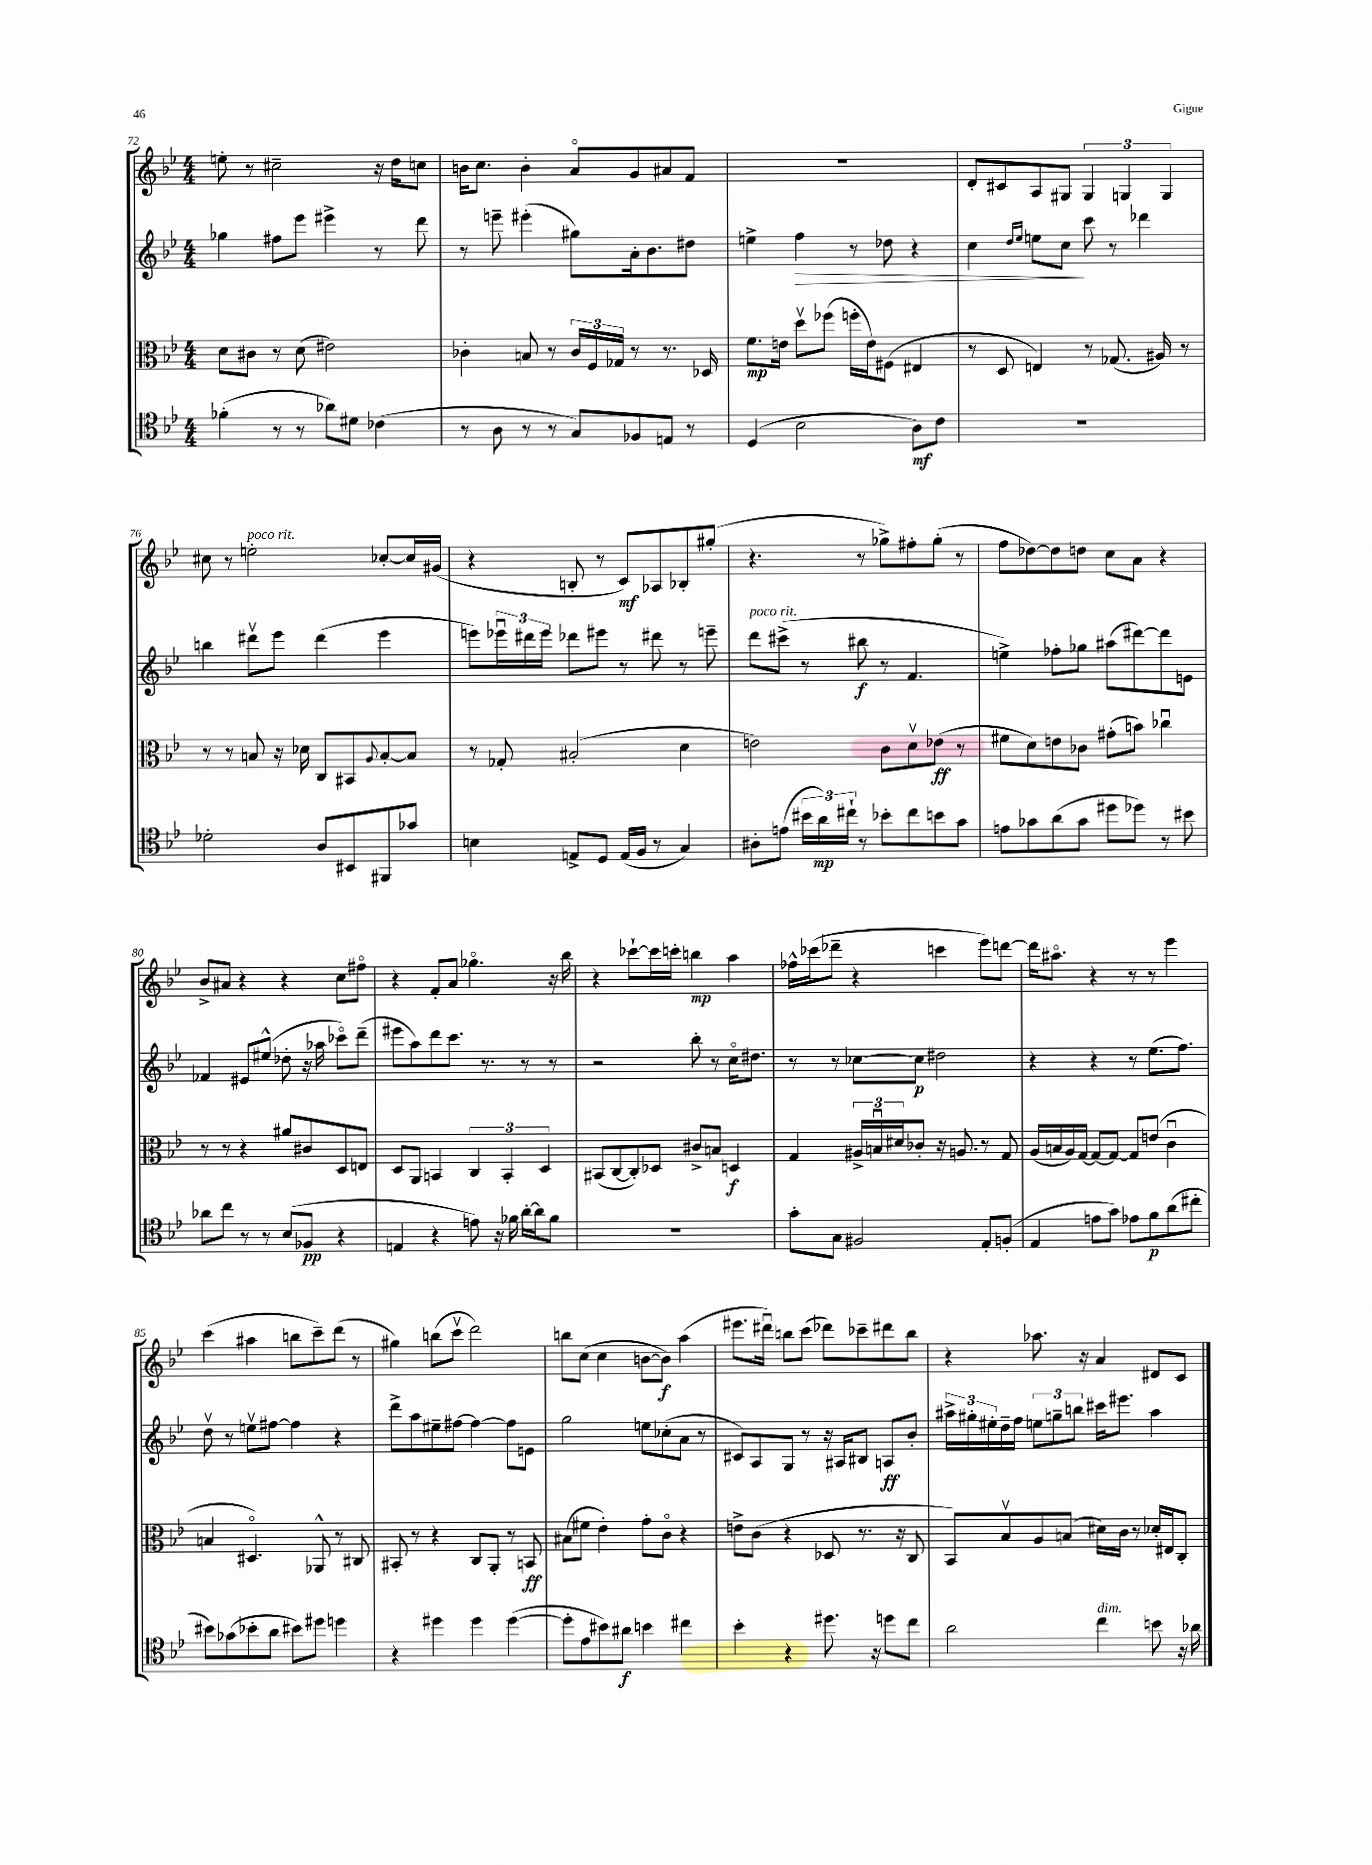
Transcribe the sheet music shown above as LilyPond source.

<<
\new StaffGroup <<
\new Staff = "s0" {
    \clef treble \key bes \major \numericTimeSignature \time 4/4
    e''8-. r8 cis''2-- r16 d''16 c''8 |
    b'16 c''8. b'4-. a'8\flageolet g'8 ais'8 f'8 |
    R1 |
    d'8-. cis'8 a8 gis8 \tuplet 3/2 { gis4 g4 g4 } |
    cis''8 r8 e''2-.^\markup { \italic "poco rit." } ces''8~-. ces''16 gis'16( |
    r4 b8-. r8 c'8\mf) aes8 bes8-. gis''8-.( |
    r4. r8 ges''8->) fis''8-. ges''8-.( r8 |
    f''8 des''8~) des''8 d''8 c''8 a'8 r4 |
    bes'8-> ais'8 r4 r4 c''8 fis''8\flageolet |
    r4 f'8-. a'8 ges''4.\flageolet r16 bes''16 |
    r4 ces'''8~-! ces'''16 c'''16-. b''4\mp a''4 |
    fes''16-^ ces'''16( des'''8-- r4 c'''4 ees'''8) d'''8~ |
    d'''16 ais''8.\flageolet r4 r8 r8 ees'''4 |
    c'''4( ais''4 b''8 c'''8--) d'''8( r8 |
    gis''4) b''8( c'''8\upbow d'''2) |
    b''8 c''8( c''4 b'8~ b'8\f) a''4( |
    eis'''8. dis'''16\downbow) b''8 c'''8( des'''8) ces'''8-- dis'''8 b''8 |
    r4 aes''8. r16 a'4 dis'8 c'8 \bar "|." |
}
\new Staff = "s1" {
    \clef treble \key bes \major \numericTimeSignature \time 4/4
    ges''4 fis''8 ees'''8 eis'''4-> r8 d'''8 |
    r8 e'''8-- eis'''4-.( gis''8) a'16-. bes'8. dis''8 |
    e''4-> f''4\> r8 des''8 r4 |
    c''4 \grace { d''16 ees''16 } e''8 c''8\! c'''8 r8 des'''4 |
    b''4 dis'''8\upbow ees'''8 dis'''4( ees'''4 |
    e'''8) \tuplet 3/2 { ees'''16\downbow dis'''16 ees'''16 } des'''8 eis'''8 r8 dis'''8 r8 e'''8-- |
    d'''8^\markup { \italic "poco rit." } cis'''8->( r8 bis''8\f r8 f'4. |
    e''4->) fes''8-. ges''8 ais''8( dis'''8~) dis'''8 e'8 |
    fes'4 eis'8 eis''8-^( des''8-. r16 aes''16 ces'''8\flageolet) d'''8--( |
    eis'''8 a''8) d'''8 c'''8. r8. r8 r8 |
    r2 bes''8-. r8 c''16\flageolet dis''8. |
    r8 r8 ces''8~ ces''8\p dis''2 |
    r4 r4 r8 ees''8.( f''8.) |
    d''8\upbow r8 e''8\upbow fis''8~ fis''4 r4 |
    d'''8-> a''8 eis''8-- fis''8~ fis''4~ fis''8 e'8 |
    g''2 e''8 ces''8-.( a'8 r8 |
    cis'8) a8 g8 r8 r16 ais16 bis8 a8\ff bes'8-. |
    \tuplet 3/2 { ais''16-> gis''16-. eis''16-. } d''16-- f''16 \tuplet 3/2 { e''8 g''8-- b''8 } cis'''16 eis'''8. ais''4 \bar "|." |
}
\new Staff = "s2" {
    \clef alto \key bes \major \numericTimeSignature \time 4/4
    d'8 cis'8 r8 d'8( eis'2) |
    ces'4-. b8 r8 \tuplet 3/2 { ces'16 f16 ges16 } r8 r8. des16 |
    f'8.\mp e'16 d''8\upbow fes''8( f''16-. e'16) fis8( eis4 |
    r8 d8 e4) r8 ges8.( ais16) r8 |
    r8 r8 b8 r16 des'16 c8 bis,8 \appoggiatura { a8 } b8~-. b8 |
    r8 ges8-. bis2-.( d'4 |
    e'2) c'8 d'8\upbow ees'8\ff( r8 |
    fis'8 d'8) e'8 ces'8 gis'8-.( b'8) ces''4\downbow |
    r8 r8 r4 ais'8 cis'8 d8 e8 |
    d8 a,8 b,4 \tuplet 3/2 { c4 b,4-. d4 } |
    bis,8( c8~ c8-.) des8 cis'8-> b8 d4\f |
    g4 \tuplet 3/2 { ais16-> b16\downbow dis'16 } ces'8-. r16 a8. r8 g8 |
    a16( b16 a16) g16~ g8~ g8~ g8 e'8( c'4\downbow |
    b4 dis4.\flageolet) aes,8-^ r8 cis8 |
    bis,8-. r8 r4 c8 a,8-. r8 b,8\ff |
    bis8( fis'8 ees'4-.) g'8-. c'8\flageolet r4 |
    e'8-> c'8( r4 des8 r8. r16 c8 |
    bes,8) bes8\upbow a8 b8( dis'16) c'16 r8 des'16-. eis16 c8-. \bar "|." |
}
\new Staff = "s3" {
    \clef tenor \key bes \major \numericTimeSignature \time 4/4
    fes'4-.( r8 r8 aes'8) dis'8 ces'4( |
    r8 a8 r8 r8 g8) fes8 e8 r8 |
    d4( bes2 a8\mf) c'8 |
    R1 |
    des'2-. a8 bis,8 fis,8 ges'8 |
    b4 e8-> d8 e16( f16 r8 g4) |
    ais8-. e'8( \tuplet 3/2 { bis'16 a'16\mp) cis''16-! } r8 bes'8-. cis''8 b'8 g'8 |
    e'8 ges'8 a'8( ges'8 dis''8 des''8) r8 bis'8 |
    aes'8 c''8 r8 r8 bes8( fes8\pp r4 |
    e4 r4 e'8) r16 fes'16 a'16~-. a'16 fes'8 |
    R1 |
    g'8-. g8 fis2 ees8-. f8-.( |
    ees4 e'8 g'8) ees'8 f'8\p a'8( cis''8-. |
    bis'8) ges'8( bes'8-. a'8 bis'8) dis''8 d''4 |
    r4 dis''4 dis''4 dis''4~( |
    dis''8-. ees'8 bis'8) ais'8\f b'4 cis''4 |
    bes'4-. r4 dis''8. r16 d''8 c''8 |
    a'2 c''4^\markup { \italic "dim." } b'8 r16 aes'16 \bar "|." |
}
>>
>>
\layout { \context { \Score currentBarNumber = #72 } }
